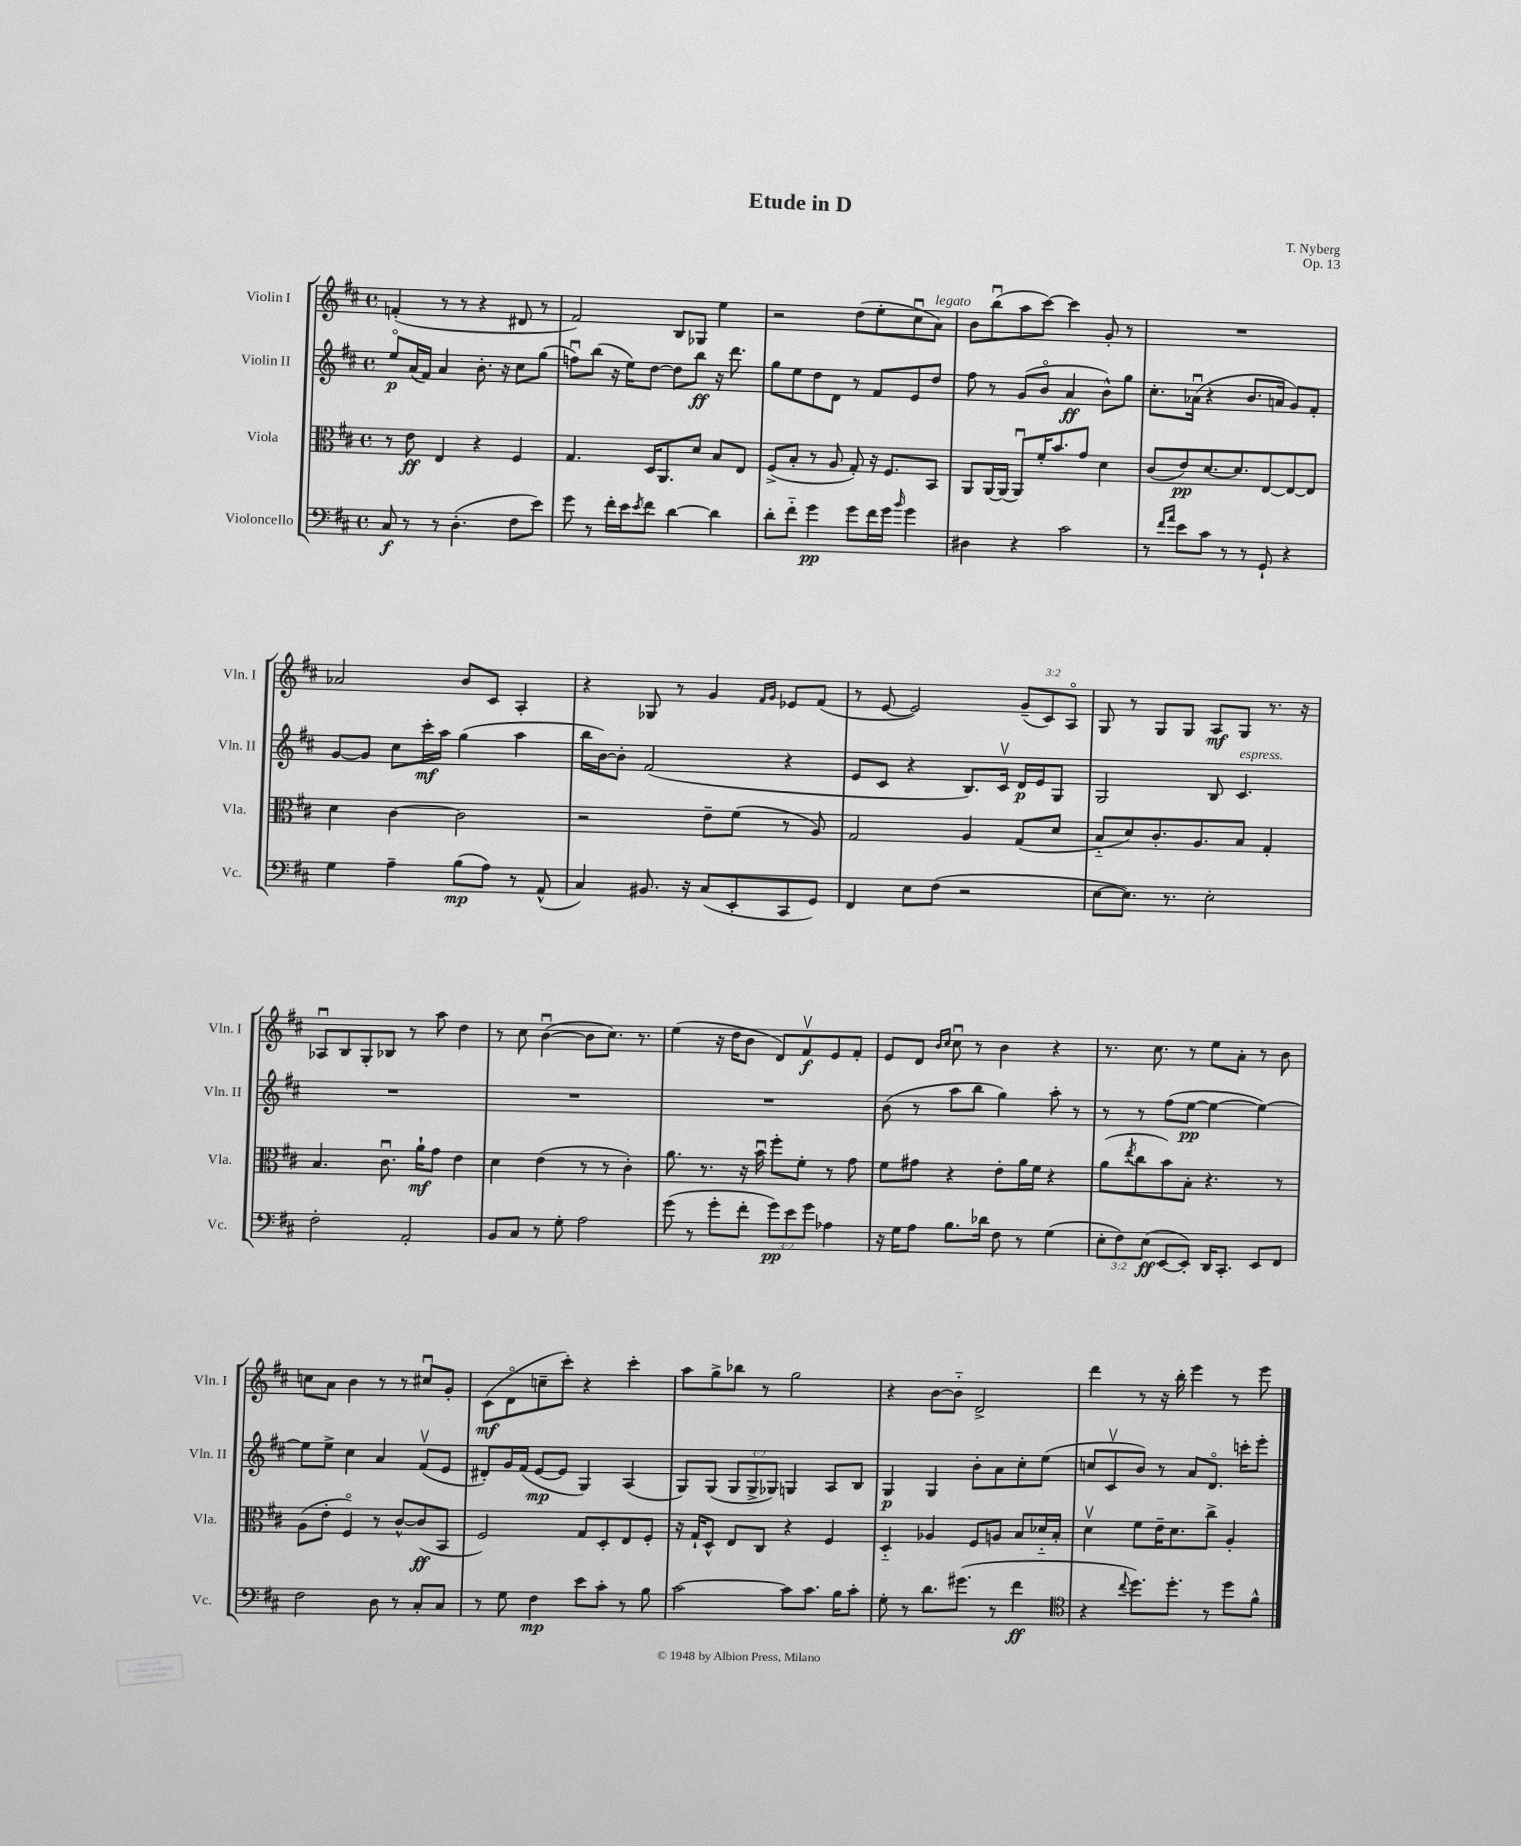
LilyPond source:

\header { title = "Etude in D" composer = "T. Nyberg" opus = "Op. 13" }
<<
\new StaffGroup <<
\new Staff = "s0" \with { instrumentName = "Violin I" shortInstrumentName = "Vln. I" } {
    \clef treble \key d \major \defaultTimeSignature \time 4/4 \override Staff.TupletNumber.text = #tuplet-number::calc-fraction-text
    f'4-.( r8 r8 r4 dis'8 r8 |
    fis'2) b8 ges8 e''4 |
    r2 d''8( e''8-. cis''8\downbow a'8^\markup { \italic "legato" }) |
    b'8 b''8\downbow( a''8 cis'''8~) cis'''4 g'8-. r8 |
    R1 |
    aes'2 b'8 cis'8 a4-. |
    r4 ges8 r8 g'4 \grace { fis'16 g'16 } ees'8 fis'8( |
    r8 e'8~ e'2) \tuplet 3/2 { g'8--( cis'8) a8\flageolet } |
    g8 r8 g8 g8 a8\mf g8 r8. r16 |
    aes8\downbow b8 g8-. bes8 r8 a''8 d''4 |
    r8 cis''8 b'4~\downbow( b'8 cis''8.) r8. |
    e''4( r16 d''16 b'8 d'8) fis'8\upbow\f e'8 fis'8-. |
    e'8 d'8 \grace { b'16 cis''16 } cis''8\downbow r8 b'4 r4 |
    r8. cis''8. r8 e''8 a'8-. r8 b'8 |
    c''8 a'8 b'4 r8 r8 cis''8\downbow g'8-. |
    cis'8\mf( d'8\flageolet c''8-- cis'''8-.) r4 cis'''4-. |
    a''8 g''8-> bes''8 r8 g''2 |
    r4 b'8~ b'8-_ d'2-> |
    d'''4 r8 r16 b''16-. e'''4 r8 e'''8 \bar "|." |
}
\new Staff = "s1" \with { instrumentName = "Violin II" shortInstrumentName = "Vln. II" } {
    \clef treble \key d \major \defaultTimeSignature \time 4/4 \override Staff.TupletNumber.text = #tuplet-number::calc-fraction-text
    e''8\flageolet\p a'16( fis'16) a'4 b'8.-. r16 cis''8 g''8( |
    f''8\downbow) b''8( r16 e''16) d''8~ d''8 b''8\ff r16 d'''8. |
    g''8 e''8 d''8 d'8 r8 fis'8 e'8 d''8 |
    fis''8 r8 g'8( b'8\flageolet a'4\ff b'8-^) g''8 |
    cis''8.-. aes'16\downbow( r4 b'8. a'16 g'8) fis'8-. |
    g'8~ g'8 cis''8 cis'''16-.\mf a''16 g''4( a''4 |
    b''16 b'16~) b'8-. fis'2( r4 |
    e'8 cis'8 r4 b8.) cis'16\upbow d'16\p e'16 g8 |
    g2 b8 cis'4.^\markup { \italic "espress." } |
    R1 |
    R1 |
    R1 |
    b'8( r8 a''8 b''8 g''4) a''8-. r8 |
    r8 r8 fis''8( e''8~\pp e''4~ e''4~) |
    e''8 e''8-> cis''4 a'4 fis'8\upbow( e'8 |
    dis'8-.) g'16 fis'16( e'8~\mp e'8 g4) a4( |
    g8) g8( \tuplet 3/2 { g8 g8-> ges8) } g4 a8 b8 |
    g4\p g4 b'8-. a'8 cis''8-. e''8( |
    c''8 cis'8\upbow b'8) r8 a'8 d'8.\flageolet c'''16-. e'''8-. \bar "|." |
}
\new Staff = "s2" \with { instrumentName = "Viola" shortInstrumentName = "Vla." } {
    \clef alto \key d \major \defaultTimeSignature \time 4/4
    r8 e'8\ff e4 r4 fis4 |
    g4. d16 a,8. d'8 b8 e8 |
    fis8->( b8-. r8 a8 g8-.) r16 fis8. b,8 |
    a,8 a,16~ a,16( a,8\downbow) fis'16-. b'8. g'8 d'4 |
    cis'8( e'8\pp) d'8.~ d'8. e8~ e8~ e8 |
    d'4 cis'4~ cis'2 |
    r2 e'8-- fis'8( r8 a8) |
    g2 a4 g8( d'8 |
    b8-_ d'8) cis'8.-. a8. b8 g4-. |
    b4. cis'8.\downbow a'16-!\mf g'8 e'4 |
    d'4 e'4( r8 r8 cis'4-.) |
    a'8. r8. r16 b'16\downbow fis''8-. fis'8-. r8 g'8 |
    fis'8 gis'8 r4 e'8-. a'16 fis'16 r4 |
    a'8( \acciaccatura { e''8 } cis''8 b'8) b8-. r4. r8 |
    a8( e'8-. fis4\flageolet) r8 cis'8~-^ cis'8\ff( b,8 |
    fis2) g8 d8-. e8 fis8-. |
    r16 g16-! d8-^ e8 cis8 r4 fis4 |
    d4-_ aes4 fis8 a8 b8 des'16-_ b16-. |
    d'4\upbow fis'8 e'16-- d'8. cis''8-> a4-. \bar "|." |
}
\new Staff = "s3" \with { instrumentName = "Violoncello" shortInstrumentName = "Vc." } {
    \clef bass \key d \major \defaultTimeSignature \time 4/4 \override Staff.TupletNumber.text = #tuplet-number::calc-fraction-text
    cis8\f r8 r8 d4.-.( fis8 e'8) |
    g'8 r8 fis'16-. e'16 \acciaccatura { e'8 } fis'8 d'4~ d'4 |
    d'8-. fis'8-_ g'4\pp g'8 fis'16 g'16 \grace { b'16 } g'4 |
    dis4 r4 cis'2 |
    r8 \grace { fis'16 a'16 } e'8 cis'8 r8 r8 g,8-! r4 |
    g4 a4-- b8\mp( a8) r8 a,8-^( |
    cis4) bis,8. r16 cis8( e,8-. cis,8 g,8) |
    fis,4 e8 fis8( r2 |
    e8~ e8.) r8. e2-. |
    fis2-. a,2-. |
    b,8 cis8 r8 g8-. a2 |
    g'8( r8 g'8-. fis'8-. \tuplet 3/2 { g'8\pp) e'8 g'8 } aes4 |
    r16 g16 a8 b8. des'16 fis8 r8 g4( |
    \tuplet 3/2 { e8-. fis8) e8\ff( } e,8~ e,8-.) d,16 cis,8.-. e,8 fis,8 |
    fis2 d8 r8 cis8-. cis8 |
    r8 g8 fis4\mp e'8 cis'8-. r8 b8 |
    cis'2~ cis'8 cis'8. b16 cis'8-. |
    g8-. r8 d'8. gis'8.( r8 fis'4\ff |
    \clef tenor r4 \appoggiatura { cis''8 } d''8.) d''8.-. r8 d''8 fis'8-^ \bar "|." |
}
>>
>>
\layout { \context { \Score \remove "Bar_number_engraver" } }
